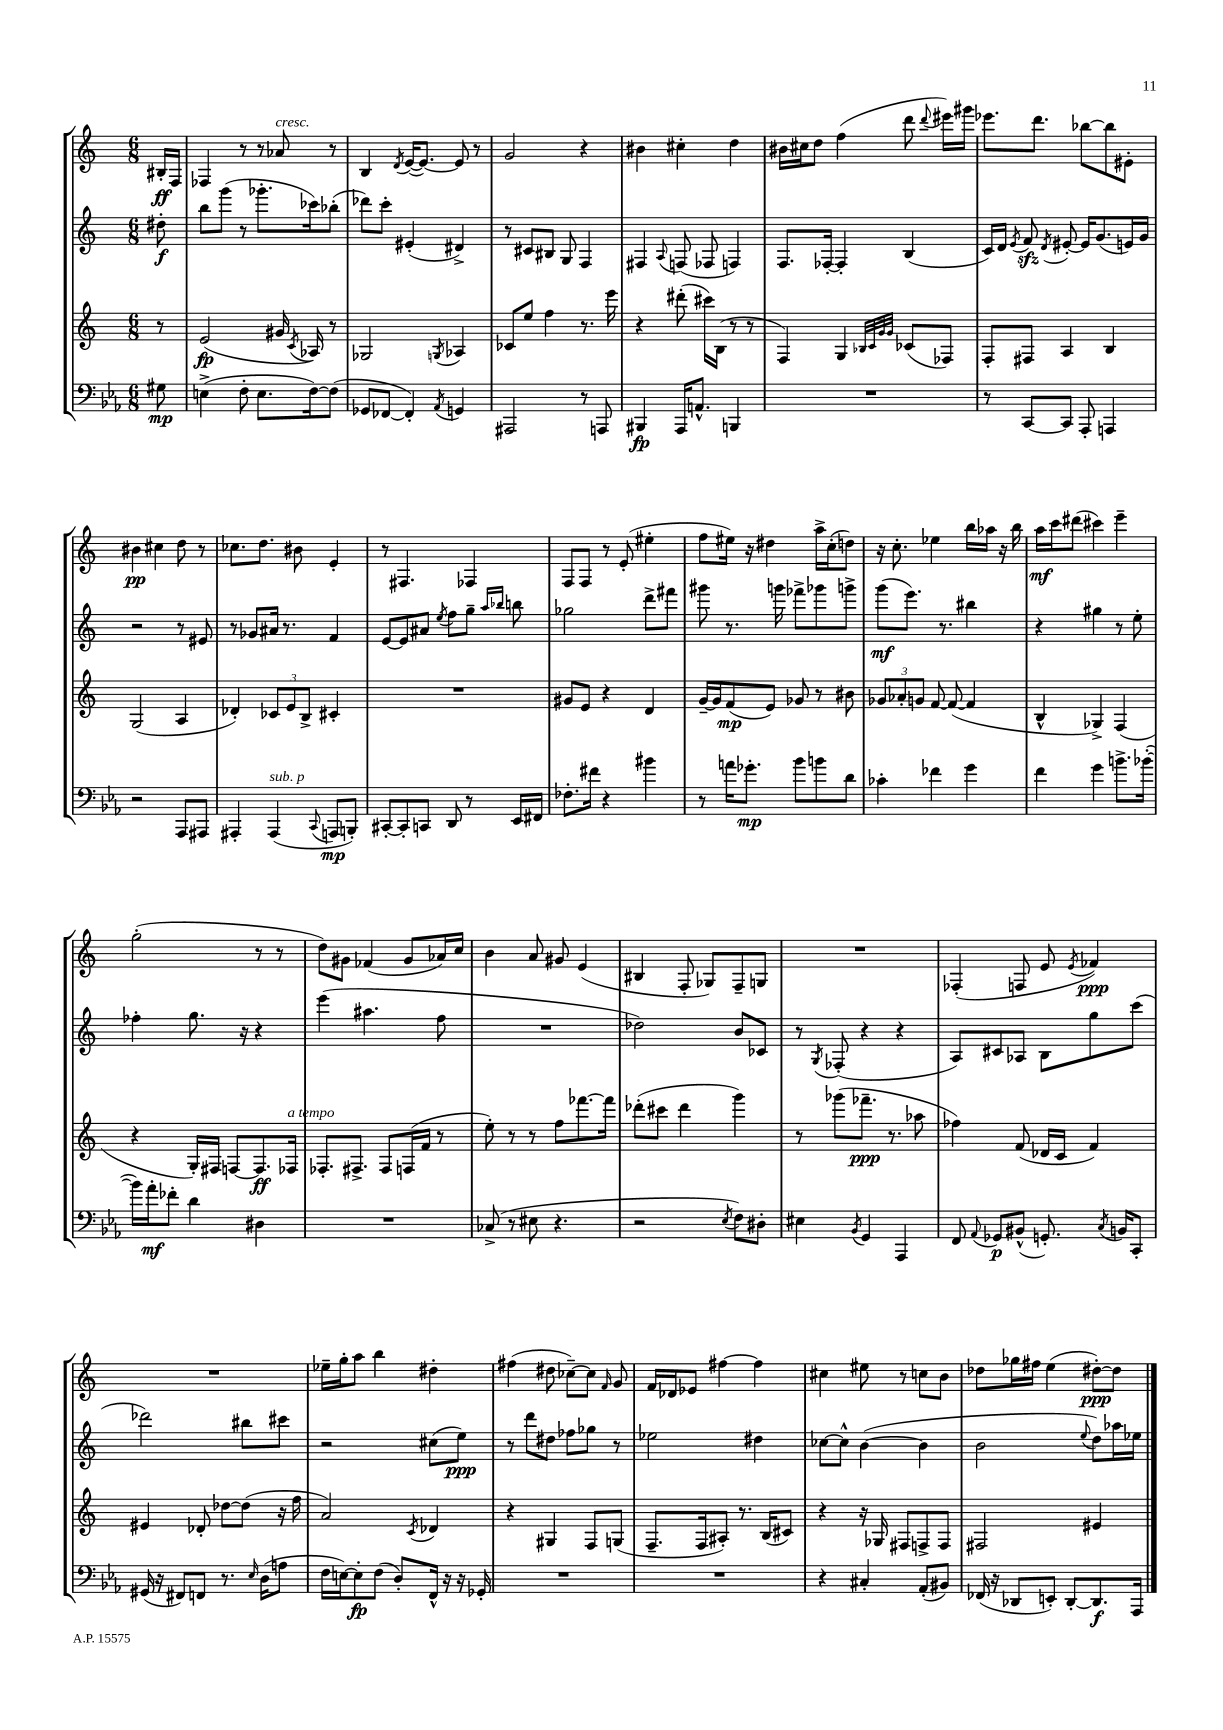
<<
\new StaffGroup <<
\new Staff = "s0" {
    \clef treble \key c \major \numericTimeSignature \time 6/8 \partial 8
    \autoBeamOff bis16[-.\ff f16] |
    fes4 r8 r8 aes'8^\markup { \italic "cresc." } r8 |
    b4 \acciaccatura { d'8 } e'16[~( e'8.]~) e'8 r8 |
    g'2 r4 |
    bis'4 cis''4-. d''4 |
    bis'16[ cis''16 d''8] f''4( d'''8 \appoggiatura { d'''8 } eis'''16[) gis'''16] |
    ees'''8.[ d'''8.] bes''8[~ bes''8 eis'8]-. |
    bis'4\pp cis''4 d''8 r8 |
    ces''8.[ d''8.] bis'8 e'4-. |
    r8 fis4. fes4 |
    f8[ f8] r8 e'8-.( eis''4-. |
    f''8[ eis''16]) r16 dis''4 a''16[-> c''16-.( d''8]) |
    r16 c''8.-. ees''4 b''16[ aes''16] r16 b''16 |
    a''16[\mf c'''16 dis'''8]( cis'''4) e'''4-- |
    g''2-.( r8 r8 |
    d''8[) gis'8] fes'4( gis'8[ aes'16) c''16] |
    b'4 a'8 gis'8 e'4( |
    bis4 f8-. ges8[) f8-- g8] |
    R2. |
    fes4-.( f8 e'8 \acciaccatura { e'8 } fes'4\ppp) |
    R2. |
    ees''16[-- g''16-. a''8] b''4 dis''4-. |
    fis''4( dis''8 ces''8[~--) ces''8] \grace { f'16 } g'8 |
    f'16[ des'16 ees'8] fis''4~ fis''4 |
    cis''4 eis''8 r8 c''8[ b'8] |
    des''8[ ges''16 fis''16] e''4( dis''8[~-.\ppp) dis''8] \bar "|." |
}
\new Staff = "s1" {
    \clef treble \key c \major \numericTimeSignature \time 6/8 \partial 8
    \autoBeamOff dis''8-.\f |
    b''8[ g'''8]( r8 ges'''8.[-. ces'''16) bes''8]-.( |
    des'''8[) c'''8]-. eis'4-.( dis'4->) |
    r8 cis'8[ bis8] g8 f4 |
    fis4 \appoggiatura { a8 } f8( fes8 f4) |
    f8.[ fes16]~-. fes4-. b4( |
    c'16[) d'16] \acciaccatura { e'8 } f'8\sfz \acciaccatura { d'8 } eis'8~-. eis'16[ g'8.( e'16) g'16] |
    r2 r8 eis'8 |
    r8 ges'8[ ais'16] r8. f'4 |
    e'8[~ e'8 ais'8] \acciaccatura { e''8 } f''8[ g''8]-- \grace { a''16[ bes''16] } b''8 |
    ges''2 d'''8[-> fis'''8] |
    gis'''8 r8. g'''16 fes'''8[-> ges'''8 g'''8]-> |
    g'''8[\mf( e'''8.]) r8. bis''4 |
    r4 gis''4 r8 e''8-. |
    fes''4-. g''8. r16 r4 |
    e'''4( ais''4. f''8 |
    R2. |
    des''2) b'8[ ces'8] |
    r8 \acciaccatura { g8 } fes8-.( r4 r4 |
    a8[) cis'8 aes8] b8[ g''8 c'''8]( |
    des'''2) bis''8[ cis'''8] |
    r2 cis''8[( e''8]\ppp) |
    r8 d'''8[ dis''8] fes''8[ ges''8] r8 |
    ees''2 dis''4 |
    ces''8[~ ces''8]-^ b'4~( b'4 |
    b'2 \appoggiatura { e''8 } d''8[) aes''16 ees''16] \bar "|." |
}
\new Staff = "s2" {
    \clef treble \key c \major \numericTimeSignature \time 6/8 \partial 8
    \autoBeamOff r8 |
    e'2\fp( gis'16 \acciaccatura { c'8 } aes16) r8 |
    ges2 \acciaccatura { g8 } aes4 |
    ces'8[ e''8] f''4 r8. e'''16 |
    r4 dis'''8-.( cis'''16[) b16]( r8 r8 |
    f4) g4 \grace { bes32[ c'32 g'32 g'32] } ces'8[( fes8]) |
    f8[-. fis8] a4 b4 |
    g2( a4 |
    des'4-.) \tuplet 3/2 { ces'8[ e'8 b8]-> } cis'4-. |
    R2. |
    gis'8[ e'8] r4 d'4 |
    g'16[~-- g'16 f'8\mp( e'8]) ges'8 r8 bis'8 |
    \tuplet 3/2 { ges'8[ aes'8-. g'8] } f'8~ f'8~( f'4 |
    b4-^ ges4->) f4( |
    r4 g16[-.) fis16] f8[~ f8.\ff fes16]^\markup { \italic "a tempo" } |
    fes8.[-. fis8.]-> fis8[ f16( f'16] r8 |
    e''8-.) r8 r8 f''8[ fes'''8.~ fes'''16] |
    des'''8[-.( cis'''8] des'''4 g'''4) |
    r8 ges'''8[( fes'''8.]--\ppp r8. aes''8 |
    fes''4) f'8( des'16[ c'16] f'4) |
    eis'4 des'8-. des''8[~ des''8]( r16 f''16 |
    a'2) \acciaccatura { c'8 } des'4 |
    r4 gis4 f8[ g8]( |
    f8.[-- f16 ais8]-.) r8. b16[( cis'8]) |
    r4 r16 ges16 fis8[ f8-> f8] |
    fis2 eis'4 \bar "|." |
}
\new Staff = "s3" {
    \clef bass \key ees \major \numericTimeSignature \time 6/8 \partial 8
    \autoBeamOff gis8\mp |
    e4->( f8-. e8.[ f16~) f8]( |
    ges,8[ fes,8]~ fes,4-.) \acciaccatura { aes,8 } g,4 |
    ais,,2 r8 a,,8 |
    bis,,4\fp aes,,16[ a,8.]-^ b,,4 |
    R2. |
    r8 c,8[~ c,8] aes,,8-. a,,4 |
    r2 aes,,8[ ais,,8] |
    ais,,4-. ais,,4^\markup { \italic "sub. p" }( \appoggiatura { c,8 } a,,8[\mp b,,8]-.) |
    cis,8[~-. cis,8-. c,8] d,8 r8 ees,16[ fis,16] |
    fes8.[-. fis'16] r4 bis'4 |
    r8 a'16[ ges'8.]-.\mp bes'8[ b'8 d'8] |
    ces'4-. fes'4 g'4 |
    f'4 g'4 b'8.[-> bes'16]~-.( |
    bes'16[) aes'16-.\mf fes'8]-. d'4 dis4 |
    R2. |
    ces8->( r8 eis8 r4. |
    r2 \acciaccatura { ees8 } f8[) dis8]-. |
    eis4 \acciaccatura { bes,8 } g,4 aes,,4 |
    f,8 \appoggiatura { aes,8 } ges,8[\p bis,8]-^( g,8.-.) \acciaccatura { c8 } b,16[ c,8]-. |
    gis,16( r16 fis,8[) f,8] r8. \grace { ees16 } d16[( a8] |
    f16[ e16~) e8-.\fp f8]( d8[-.) f,16]-^ r16 r16 ges,16-. |
    R2. |
    R2. |
    r4 cis4-. aes,8[-.( bis,8]) |
    fes,16( r16 des,8[ e,8]-.) des,8[~-. des,8.\f aes,,16] \bar "|." |
}
>>
>>
\layout { \context { \Score \remove "Bar_number_engraver" } }
